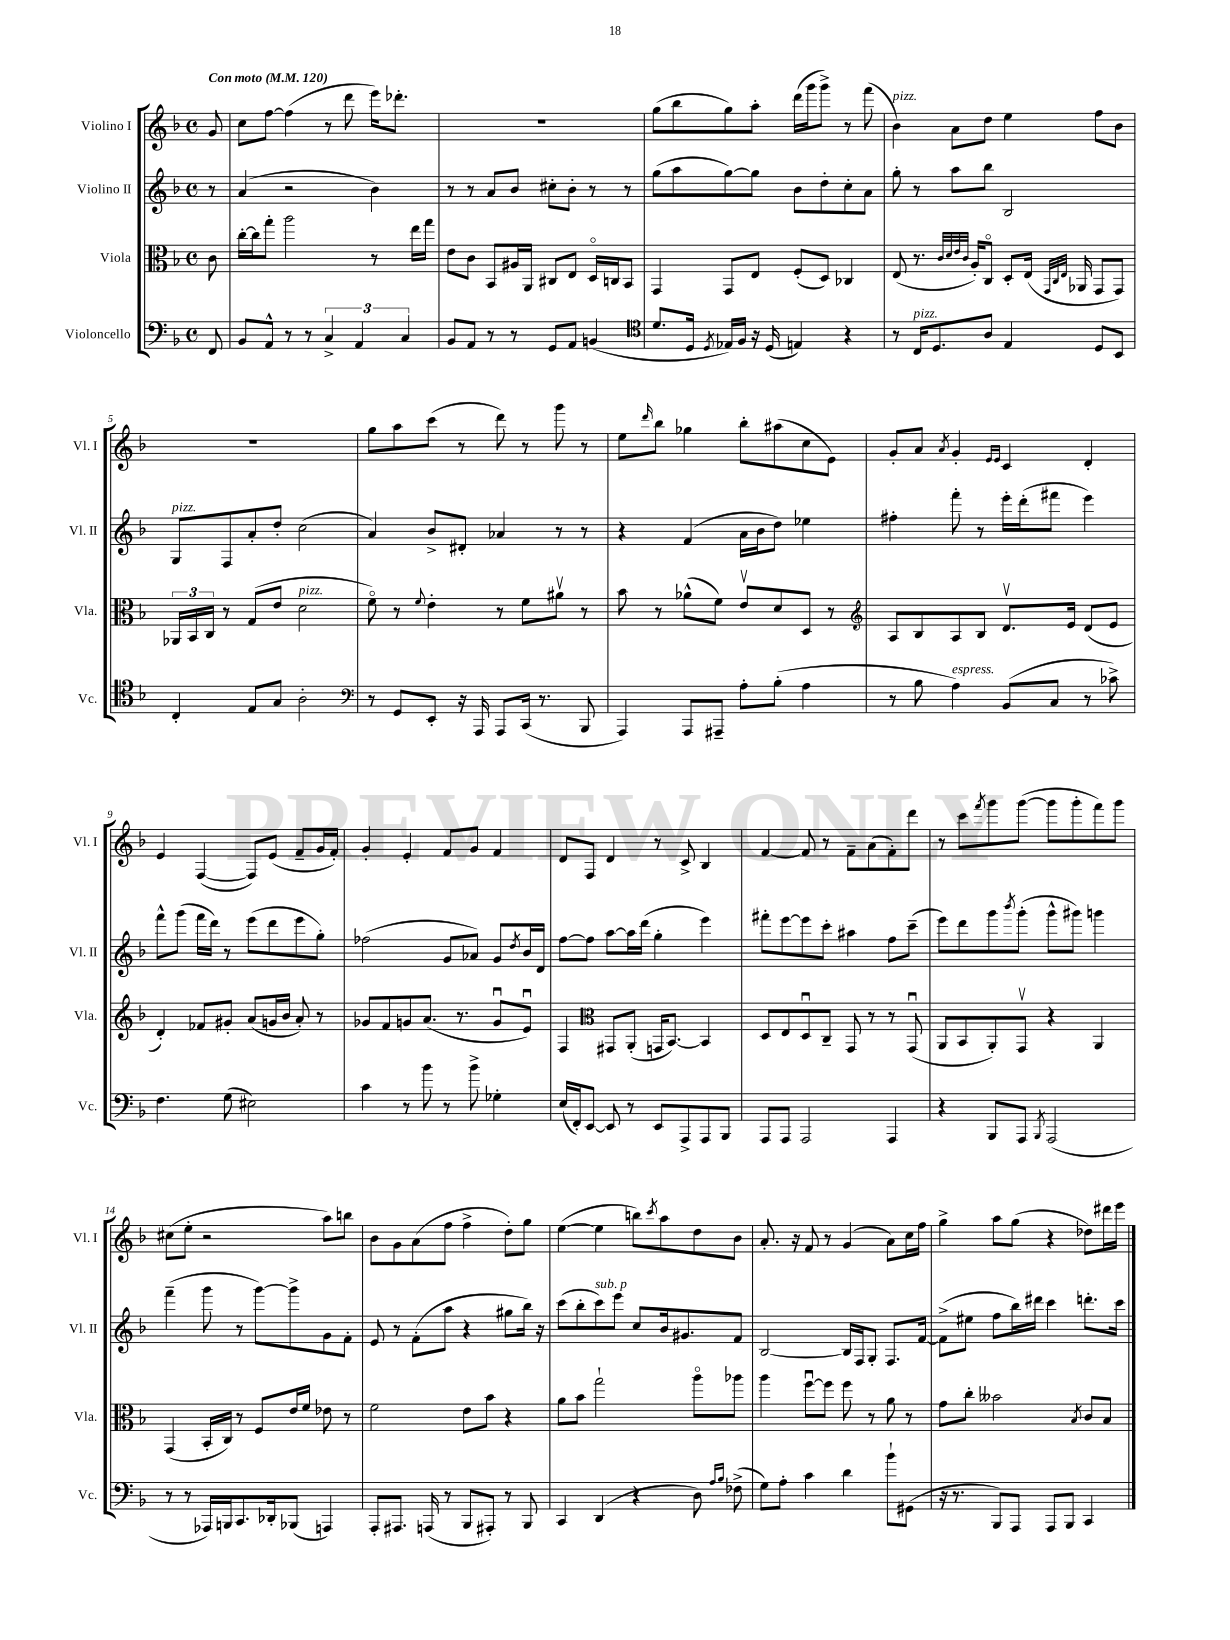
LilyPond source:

<<
\new StaffGroup <<
\new Staff = "s0" \with { instrumentName = "Violino I" shortInstrumentName = "Vl. I" } {
    \clef treble \key f \major \defaultTimeSignature \time 4/4 \partial 8 \tempo "Con moto" 4 = 120
    g'8 |
    c''8 f''8~ f''4( r8 d'''8 e'''16) des'''8.-. |
    R1 |
    g''8( bes''8 g''8) a''8-. d'''16( g'''16 g'''8->) r8 f'''8( |
    bes'4^\markup { \italic "pizz." }) a'8 d''8 e''4 f''8 bes'8 |
    R1 |
    g''8 a''8 c'''8( r8 d'''8) r8 g'''8 r8 |
    e''8 \grace { d'''16 } bes''8 ges''4 bes''8-. ais''8( c''8 e'8) |
    g'8-. a'8 \acciaccatura { a'8 } g'4-. \grace { e'16 e'16 } c'4 d'4-. |
    e'4 f4~( f8) e'8( f'8-- g'16 f'16-.) |
    g'4-. e'4-. f'8 g'8 f'4 |
    d'8 f8 d'4 r8 c'8-> bes4 |
    f'4~ f'8 r8 f'8-- a'8( f'8-.) d'''8 |
    r8 c'''8 \acciaccatura { f'''8 } g'''8 g'''8~( g'''8 g'''8-. f'''8) g'''8 |
    cis''8( e''8-. r2 a''8) b''8 |
    bes'8 g'8 a'8( f''8 f''4-> d''8-.) g''8 |
    e''4~( e''4 b''8) \acciaccatura { c'''8 } a''8 d''8 bes'8 |
    a'8.-. r16 f'8 r8 g'4( a'8) c''16 f''16 |
    g''4-> a''8 g''8( r4 des''8) dis'''16 e'''16 \bar "|." |
}
\new Staff = "s1" \with { instrumentName = "Violino II" shortInstrumentName = "Vl. II" } {
    \clef treble \key f \major \defaultTimeSignature \time 4/4 \partial 8
    r8 |
    a'4( r2 bes'4) |
    r8 r8 a'8 bes'8 cis''8-. bes'8-. r8 r8 |
    g''8( a''8 g''8~) g''8 bes'8 d''8-. c''8-. a'8 |
    g''8-. r8 a''8 bes''8 bes2 |
    g8^\markup { \italic "pizz." } f8 a'8-. d''8-. c''2( |
    a'4) bes'8-> dis'8-. aes'4 r8 r8 |
    r4 f'4( a'16 bes'16 d''8) ees''4 |
    fis''4-. f'''8-. r8 e'''16-. d'''16-.( fis'''8 e'''4) |
    f'''8-^ g'''8( f'''16 d'''16) r8 e'''8( d'''8 e'''8 g''8-.) |
    fes''2( g'8 aes'8) g'8 \acciaccatura { d''8 } bes'16 d'16 |
    f''8~ f''8 a''8~ a''16 d'''16( g''4-. e'''4) |
    fis'''8-. e'''8~ e'''8 c'''8-. ais''4 f''8 c'''8--( |
    e'''8) d'''8 g'''8 \acciaccatura { bes'''8 } g'''8-.( g'''8-^ gis'''8) g'''4 |
    f'''4--( g'''8 r8 g'''8~) g'''8-> g'8 f'8-. |
    e'8 r8 f'8-.( a''8 r4 gis''8 bes''16) r16 |
    c'''8( bes''8-. c'''8^\markup { \italic "sub. p" }) e'''8 c''8 bes'16 gis'8. f'8 |
    bes2~ bes16 f16 g8-. f8. f'16~ |
    f'8->( eis''8 f''8 bes''16) dis'''16 c'''4 d'''8.-. c'''16 \bar "|." |
}
\new Staff = "s2" \with { instrumentName = "Viola" shortInstrumentName = "Vla." } {
    \clef alto \key f \major \defaultTimeSignature \time 4/4 \partial 8
    c'8 |
    c''16~-. c''16 g''8-. a''2 r8 e''16 g''16 |
    e'8 c'8 bes,8 ais16 a,16 cis8 e8 d16\flageolet c16 bes,8 |
    g,4 g,8 e8 f8-.( d8) ces4 |
    e8( r8. \grace { c'32 d'32 e'32 c'32 } a16-.) c8\flageolet d8-. e16( \grace { g,32 c32 e32 } aes,16 g,8 g,8) |
    \tuplet 3/2 { aes,16 bes,16 c16 } r8 g8( e'8 d'2^\markup { \italic "pizz." } |
    f'8\flageolet) r8 \appoggiatura { f'8 } e'4-. r8 f'8 ais'8\upbow r8 |
    bes'8 r8 aes'8-^( f'8) e'8\upbow d'8 d8 r8 |
    \clef treble a8 bes8 a8 bes8 d'8.\upbow e'16 d'8( e'8 |
    d'4-.) fes'8 gis'8-. a'8( g'16 bes'16 a'8-.) r8 |
    ges'8 f'8 g'8 a'8.( r8. g'8\downbow e'8\downbow) |
    f4 \clef alto gis,8 a,8-.( g,16 bes,8.~) bes,4 |
    d8 e8 d8\downbow c8-- g,8 r8 r8 g,8\downbow( |
    a,8 bes,8 a,8-.) g,8\upbow r4 a,4 |
    g,4( bes,16-. c16) r8 f8 e'16 f'16 ees'8 r8 |
    f'2 e'8 bes'8 r4 |
    a'8 bes'8 g''2-! a''8\flageolet aes''8 |
    a''4 f''8~\downbow f''8 f''8 r8 a'8 r8 |
    g'8 c''8-. beses'2 \acciaccatura { bes8 } c'8 bes8 \bar "|." |
}
\new Staff = "s3" \with { instrumentName = "Violoncello" shortInstrumentName = "Vc." } {
    \clef bass \key f \major \defaultTimeSignature \time 4/4 \partial 8
    f,8 |
    bes,8 a,8-^ r8 r8 \tuplet 3/2 { c4-> a,4 c4 } |
    bes,8 a,8 r8 r8 g,8 a,8 b,4( |
    \clef tenor d'8. d16 \acciaccatura { d8 } ees16) f16 r16 d16( e4) r4 |
    r8 c16^\markup { \italic "pizz." } d8. a8 e4 d8 bes,8 |
    c4-. e8 g8 a2-. |
    \clef bass r8 g,8 e,8-. r16 a,,16 a,,8 c,16( r8. bes,,8 |
    a,,4) a,,8 ais,,8-- a8-. bes8-.( a4 |
    r8 bes8 a4^\markup { \italic "espress." }) bes,8( c8 r8 ces'8->) |
    f4. g8( eis2) |
    c'4 r8 bes'8 r8 bes'8-> ges4-. |
    e16( f,16-.) e,8~ e,8 r8 e,8 a,,8-> a,,8 bes,,8 |
    a,,8 a,,8 a,,2 a,,4 |
    r4 bes,,8 a,,8 \acciaccatura { bes,,8 } a,,2( |
    r8 r8 aes,,16) b,,16 c,8. des,16-. bes,,8( a,,4) |
    a,,8-. ais,,8. a,,16( r8 bes,,8 ais,,8-.) r8 bes,,8 |
    c,4 d,4( r4 d8) \grace { a16 bes16 } fes8->( |
    g8) a8-. c'4 d'4 bes'8-! gis,8( |
    r16 r8. bes,,8) a,,8 a,,8 bes,,8 c,4 \bar "|." |
}
>>
>>
